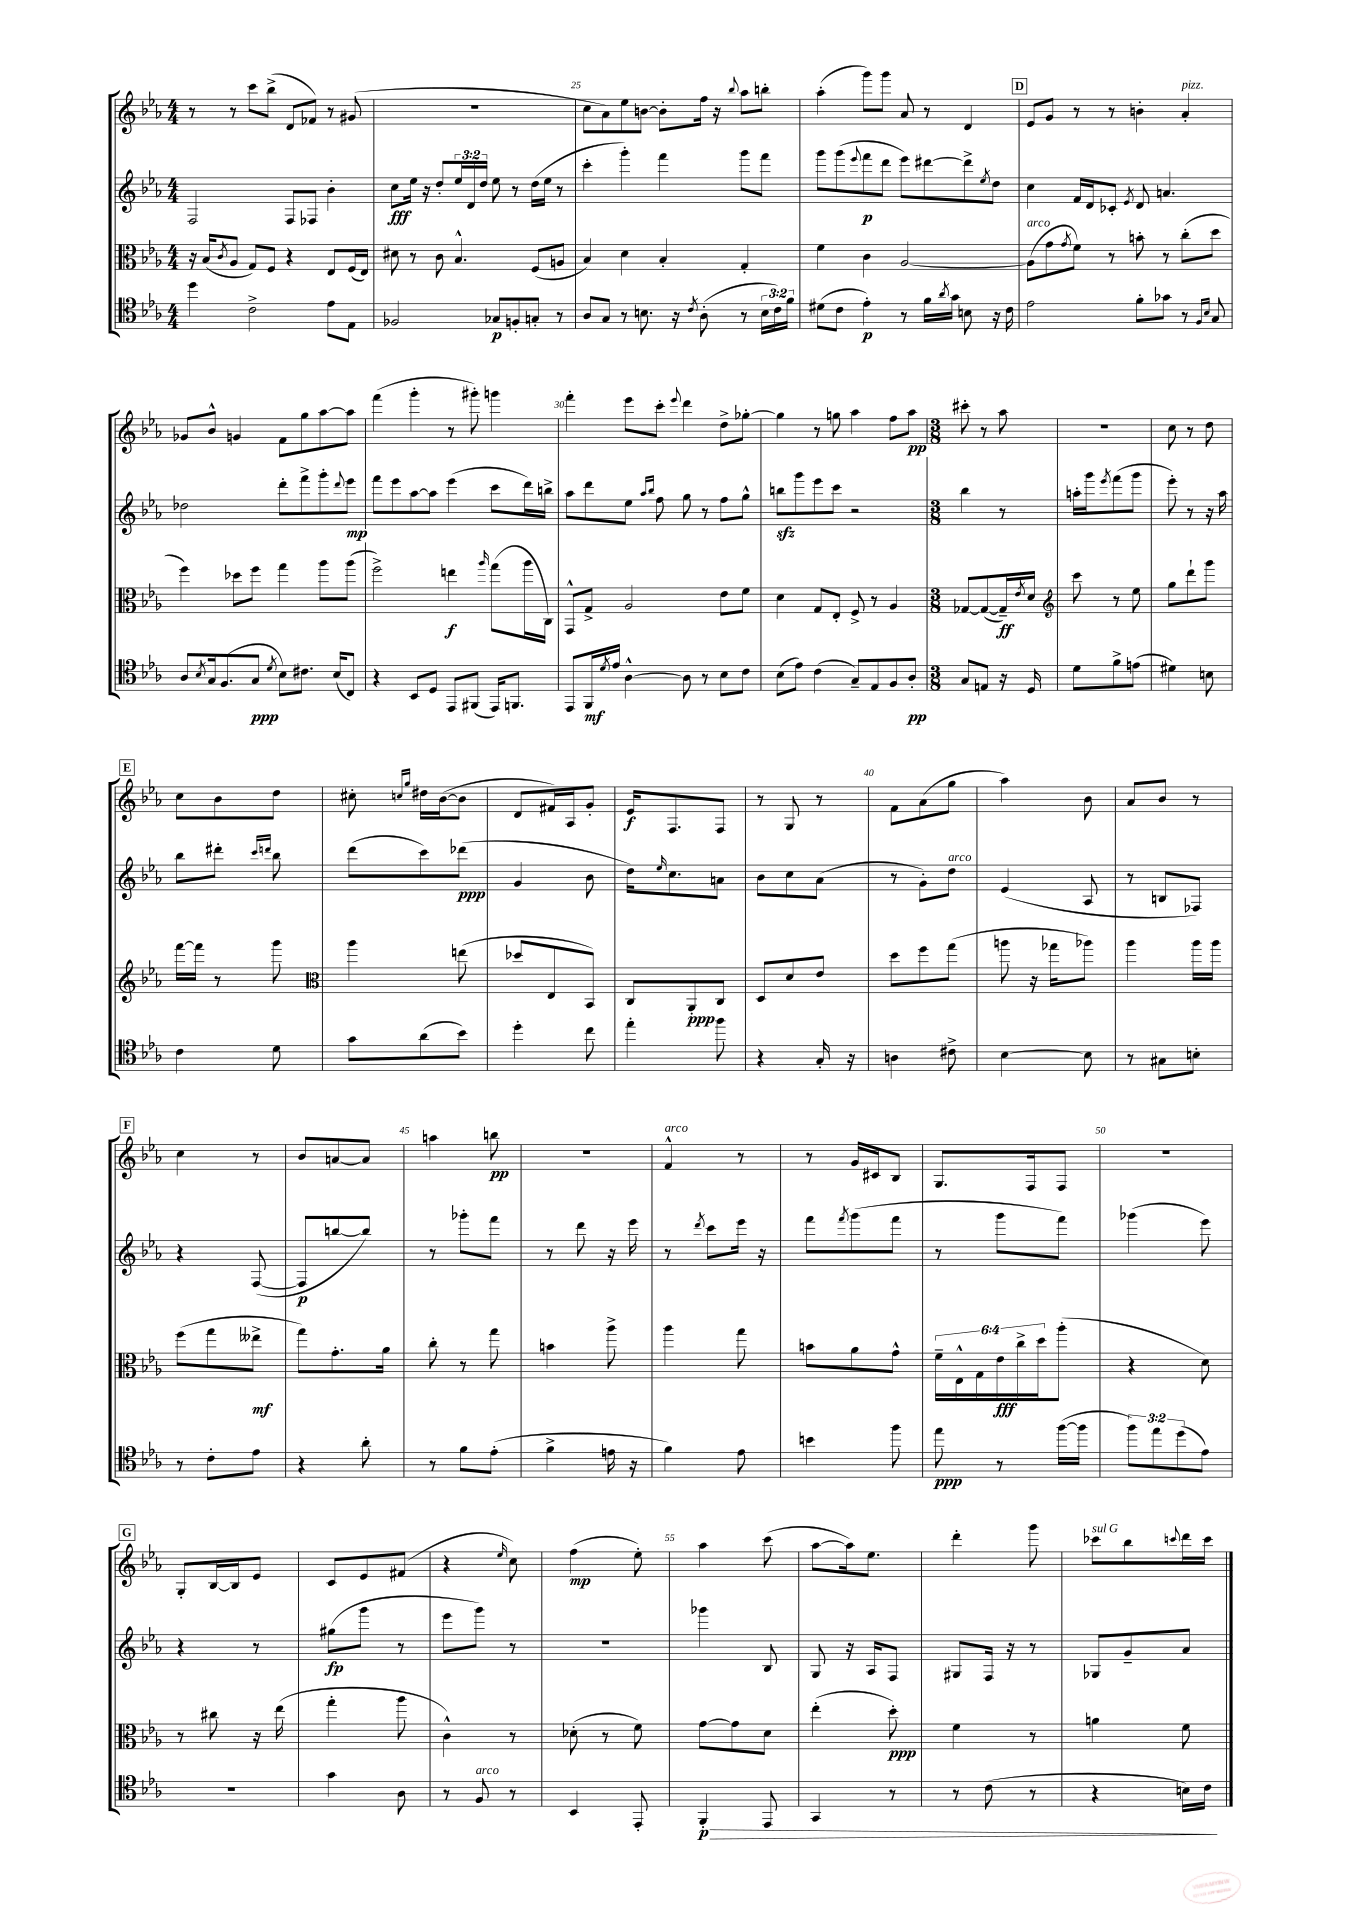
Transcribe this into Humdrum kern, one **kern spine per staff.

**kern	**dynam	**kern	**dynam	**kern	**dynam	**kern	**dynam
*part4	*part4	*part3	*part3	*part2	*part2	*part1	*part1
*staff4	*staff4	*staff3	*staff3	*staff2	*staff2	*staff1	*staff1
*clefC4	*	*clefC3	*	*clefG2	*	*clefG2	*
*k[b-e-a-]	*	*k[b-e-a-]	*	*k[b-e-a-]	*	*k[b-e-a-]	*
*M4/4	*	*M4/4	*	*M4/4	*	*M4/4	*
=23	=23	=23	=23	=23	=23	=23	=23
4dd\	.	16r	.	2F/	.	8r	.
.	.	(16B-/KL	.	.	.	.	.
.	.	8qc/	.	.	.	.	.
.	.	8A-/J	.	.	.	8r	.
2c^\	.	8G/L)	.	.	.	8ccc\L	.
.	.	8F/J	.	.	.	(8bb-^\J	.
.	.	4r	.	8F/L	.	8d/L	.
.	.	.	.	8F-X/J	.	8f-X/J)	.
8e-\L	.	8E-/L	.	4b-'\	.	8r	.
8E-\J	.	(16F/L	.	.	.	(8g#X/	.
.	.	16E-/JJ)	.	.	.	.	.
=24	=24	=24	=24	=24	=24	=24	=24
2F-X/	.	8d#X\	.	8cc\L	fff	1r	.
.	.	8r	.	16ee-\Jk	.	.	.
.	.	.	.	16r	.	.	.
.	.	8c\	.	8dd'/L	.	.	.
.	.	4.B-^^/	.	24ee-/L	.	.	.
.	.	.	.	24d/	.	.	.
.	.	.	.	24dd/JJ	.	.	.
8G-X/L	p	.	.	8ee-\	.	.	.
8Fn'/	.	.	.	8r	.	.	.
8Gn'/J	.	(8F/L	.	(16dd\LL	.	.	.
.	.	.	.	16ee-\JJ	.	.	.
8r	.	8An/J	.	8r	.	.	.
=25	=25	=25	=25	=25	=25	=25	=25
8A-/L	.	4B-/)	.	4ccc'\	.	8cc\L	.
8G/J	.	.	.	.	.	8a-\)	.
8r	.	4d\	.	4ggg'\)	.	8ee-\	.
8.Bn\	.	.	.	.	.	[8bn\J	.
.	.	4B-'/	.	4fff\	.	8b'\L]	.
16r	.	.	.	.	.	.	.
8qc/	.	.	.	.	.	.	.
(8A-'\	.	.	.	.	.	16ff\Jk	.
.	.	.	.	.	.	16r	.
.	.	.	.	.	.	8qqbb-/	.
8r	.	4G'/	.	8ggg\L	.	8aa-\L	.
24B\LL	.	.	.	8fff\J	.	8bbn'\J	.
24c\)	.	.	.	.	.	.	.
24f\JJ	.	.	.	.	.	.	.
=26	=26	=26	=26	=26	=26	=26	=26
(8d#X\L	.	4f\	.	8ggg\L	.	(4aa-'\	.
8c\J	.	.	.	(8ggg\	.	.	.
.	.	.	.	8qqeee-/	.	.	.
4e-'\)	p	4c\	.	8fff\	p	8ggg\L)	.
.	.	.	.	8ddd\J	.	8ggg\J	.
8r	.	[2A-/	.	8eee-\L)	.	8a-/	.
16f\LL	.	.	.	[8ddd#X\	.	8r	.
8qa-/	.	.	.	.	.	.	.
16g\JJ	.	.	.	.	.	.	.
8Bn\	.	.	.	8ddd#^\]	.	4d/	.
.	.	.	.	8qee-/	.	.	.
16r	.	.	.	8dd\J	.	.	.
16c\	.	.	.	.	.	.	.
!!LO:REH:place=s1:t=D
=27	=27	=27	=27	=27	=27	=27	=27
!	!	!LO:TX:a:i:t=arco	!	!	!	!	!
2e-\	.	(8A-\L]	.	4cc\	.	8e-/L	.
.	.	8g\	.	.	.	8g/J	.
.	.	8qg/	.	.	.	.	.
.	.	8f\J)	.	16f/LL	.	8r	.
.	.	.	.	16d/J	.	.	.
.	.	8r	.	8c-X'/J	.	8r	.
.	.	.	.	8qe-/	.	.	.
8f'\L	.	8bn'\	.	8d/	.	4bn'\	.
8g-X\J	.	8r	.	4.an/	.	.	.
!	!	!	!	!	!	!LO:TX:a:i:t=pizz.	!
8r	.	(8cc'\L	.	.	.	4a-'/	.
16qqF/LL	.	.	.	.	.	.	.
16qqB-/JJ	.	.	.	.	.	.	.
8G/	.	8dd\J	.	.	.	.	.
!!LO:LB:g=z
=28	=28	=28	=28	=28	=28	=28	=28
8A-/L	.	4ff\)	.	2dd-X\	.	8g-X/L	.
8qB-/	.	.	.	.	.	.	.
16G/k	.	.	.	.	.	8b-^^/J	.
(8.F/	.	.	.	.	.	.	.
.	.	8dd-X\L	.	.	.	4gn/	.
8G/J	ppp	8ff\J	.	.	.	.	.
8qd/	.	.	.	.	.	.	.
8B-\L)	.	4gg\	.	8ddd'\L	.	8f\L	.
8.c#X\J	.	.	.	8fff^\	.	8gg\	.
.	.	8aa-\L	.	8ggg'\	.	[8aa-\	.
(16B-/KL	.	.	.	.	.	.	.
.	.	.	.	8qqddd/	.	.	.
8C/J)	.	(8aa-\J	.	8eee-\J	mp	8aa-\J]	.
=29	=29	=29	=29	=29	=29	=29	=29
4r	.	2ff^\)	.	8fff\L	.	(4fff\	.
.	.	.	.	8eee-\	.	.	.
8BB-/L	.	.	.	[8aa-\	.	4ggg'\	.
8D/J	.	.	.	8aa-\J]	.	.	.
8EE-/L	.	4een\	f	(4eee-\	.	8r	.
(8FF#X/J	.	.	.	.	.	8ggg#X'\)	.
.	.	16qqaa-/	.	.	.	.	.
16EE-/KL)	.	(8gg\L	.	8ccc\L	.	4gggn\	.
8.FFn/J	.	.	.	.	.	.	.
.	.	16aa-\L	.	16ddd\L)	.	.	.
.	.	16C\JJ)	.	16bbn^\JJ	.	.	.
=30	=30	=30	=30	=30	=30	=30	=30
8EE-/L	.	8GG^^/L	.	8aa-\L	.	4fff'\	.
16FF/L	mf	8G^/J	.	8ddd\	.	.	.
8qd/	.	.	.	.	.	.	.
16e-/JJ	.	.	.	.	.	.	.
[4A-^^\	.	2A-/	.	8ee-\J	.	8eee-\L	.
.	.	.	.	16qqaa-/LL	.	.	.
.	.	.	.	16qqbb-/JJ	.	.	.
.	.	.	.	8ff\	.	8ccc'\J	.
.	.	.	.	.	.	8qqeee-/	.
8A-\]	.	.	.	8gg\	.	4ddd\	.
8r	.	.	.	8r	.	.	.
8B-\L	.	8e-\L	.	8ff\L	.	8dd^\L	.
8c\J	.	8f\J	.	8gg^^\J	.	[8gg-X'\J	.
=31	=31	=31	=31	=31	=31	=31	=31
(8B-\L	.	4d\	.	8bbnzz\L	.	4gg-\]	.
8e-\J)	.	.	.	8ggg\	.	.	.
(4c\	.	8G/L	.	8eee-\	.	8r	.
.	.	8E-'/J	.	8ccc\J	.	8ggn\	.
8G~/L)	.	8F^/	.	2r	.	4aa-\	.
8E-/	.	8r	.	.	.	.	.
8F/	.	4A-/	.	.	.	8ff\L	.
8A-'/J	pp	.	.	.	.	8aa-\J	pp
=32	=32	=32	=32	=32	=32	=32	=32
*M3/8	*	*M3/8	*	*M3/8	*	*M3/8	*
8G/L	.	[8G-X/L	.	4bb-\	.	8ccc#X'\	.
8En/J	.	(8G-/_	.	.	.	8r	.
16r	.	16G-~/L])	ff	8r	.	8aa-\	.
.	.	8qe-/	.	.	.	.	.
16D/	.	16d/JJ	.	.	.	.	.
=33	=33	=33	=33	=33	=33	=33	=33
*	*	*clefG2	*	*	*	*	*
8d\L	.	8ccc\	.	16aan'\LL	.	4.r	.
.	.	.	.	16ggg\J	.	.	.
.	.	.	.	8qeee-/	.	.	.
8f^\	.	8r	.	(8fff\	.	.	.
(8en\J	.	8ee-\	.	8ggg\J	.	.	.
=34	=34	=34	=34	=34	=34	=34	=34
4d#X\)	.	8gg\L	.	8eee-'\)	.	8cc\	.
.	.	8ddd`\	.	8r	.	8r	.
8Bn\	.	8ggg\J	.	16r	.	8dd\	.
.	.	.	.	16aa-\	.	.	.
!!LO:LB:g=z
!!LO:REH:place=s1:t=E
=35	=35	=35	=35	=35	=35	=35	=35
4c\	.	[16fff\LL	.	8bb-\L	.	8cc\L	.
.	.	16fff\JJ]	.	.	.	.	.
.	.	8r	.	8ddd#X'\J	.	8b-\	.
.	.	.	.	16qqccc/LL	.	.	.
.	.	.	.	16qqdddn/JJ	.	.	.
8d\	.	8ggg\	.	8bb-\	.	8dd\J	.
=36	=36	=36	=36	=36	=36	=36	=36
*	*	*clefC3	*	*	*	*	*
8g\L	.	4aa-\	.	(8ddd\L	.	8cc#X'\	.
.	.	.	.	.	.	16qqccn/LL	.
.	.	.	.	.	.	16qqgg/JJ	.
(8a-\	.	.	.	8ccc\)	.	16dd#X\LL	.
.	.	.	.	.	.	([16b-\J	.
8b-\J)	.	(8een\	.	(8ddd-X\J	ppp	8b-\J]	.
=37	=37	=37	=37	=37	=37	=37	=37
4dd'\	.	8dd-X/L	.	4g/	.	8d/L	.
.	.	8E-/	.	.	.	16f#X/L)	.
.	.	.	.	.	.	16A-/J	.
8cc\	.	8BB-/J)	.	8b-\	.	8g'/J	.
=38	=38	=38	=38	=38	=38	=38	=38
4ee-'\	.	8C/L	.	16dd\KL)	.	16e-/KL	f
.	.	.	.	16qqee-/	.	.	.
.	.	.	.	8.cc\	.	8.F/	.
.	.	8AA-'/	ppp	.	.	.	.
8ff\	.	8C/J	.	8an\J	.	8F/J	.
=39	=39	=39	=39	=39	=39	=39	=39
4r	.	8D/L	.	8b-\L	.	8r	.
.	.	8d/	.	8cc\	.	8G/	.
16G'/	.	8e-/J	.	(8a-\J	.	8r	.
16r	.	.	.	.	.	.	.
=40	=40	=40	=40	=40	=40	=40	=40
4An\	.	8dd\L	.	8r	.	8f\L	.
.	.	8ff\	.	8g'\L)	.	(8a-\	.
!	!	!	!	!LO:TX:a:i:t=arco	!	!	!
8c#X^\	.	(8gg\J	.	8dd\J	.	8gg\J	.
=41	=41	=41	=41	=41	=41	=41	=41
[4B-\	.	8aan\	.	(4e-/	.	4aa-\)	.
.	.	16r	.	.	.	.	.
.	.	16gg-X\KL	.	.	.	.	.
8B-\]	.	8aa-X\J)	.	8A-/	.	8b-\	.
=42	=42	=42	=42	=42	=42	=42	=42
8r	.	4aa-\	.	8r	.	8a-/L	.
8G#X\L	.	.	.	8Bn/L	.	8b-/J	.
8Bn'\J	.	16aa-\LL	.	8F-X/J)	.	8r	.
.	.	16aa-\JJ	.	.	.	.	.
!!LO:LB:g=z
!!LO:REH:place=s1:t=F
=43	=43	=43	=43	=43	=43	=43	=43
8r	.	(8ff\L	.	4r	.	4cc\	.
8c'\L	.	8gg\	.	.	.	.	.
8e-\J	.	8ee--X^\J	mf	([8F/	.	8r	.
=44	=44	=44	=44	=44	=44	=44	=44
4r	.	8gg\L)	.	8F/L]	p	8b-/L	.
.	.	8.g'\	.	[8bbn/	.	[8an/	.
8a-'\	.	.	.	8bb/J])	.	8a/J]	.
.	.	16a-\Jk	.	.	.	.	.
=45	=45	=45	=45	=45	=45	=45	=45
8r	.	8cc'\	.	8r	.	4aan\	.
8f\L	.	8r	.	8ggg-X'\L	.	.	.
(8e-'\J	.	8gg\	.	8fff\J	.	8bbn\	pp
=46	=46	=46	=46	=46	=46	=46	=46
4f^\	.	4bn\	.	8r	.	4.r	.
.	.	.	.	8ddd\	.	.	.
16en\	.	8aa-^\	.	16r	.	.	.
16r	.	.	.	16eee-\	.	.	.
=47	=47	=47	=47	=47	=47	=47	=47
!	!	!	!	!	!	!LO:TX:a:i:t=arco	!
4f\)	.	4aa-\	.	8r	.	4f^^/	.
.	.	.	.	8qddd/	.	.	.
.	.	.	.	8ccc\L	.	.	.
8e-\	.	8gg\	.	16eee-\Jk	.	8r	.
.	.	.	.	16r	.	.	.
=48	=48	=48	=48	=48	=48	=48	=48
4bn\	.	8bn\L	.	8fff\L	.	8r	.
.	.	.	.	8qfff/	.	.	.
.	.	8a-\	.	(8ggg\	.	16g/LL	.
.	.	.	.	.	.	16c#X/J	.
8ff\	.	8g^^\J	.	8fff\J	.	8B-/J	.
=49	=49	=49	=49	=49	=49	=49	=49
8ee-\	ppp	24f~\LL	.	8r	.	8.G/L	.
.	.	24E-^^\	.	.	.	.	.
.	.	24G\	.	.	.	.	.
8r	.	24e-\	fff	8ggg\L	.	.	.
.	.	24cc^\	.	.	.	.	.
.	.	.	.	.	.	16F/k	.
.	.	24dd\J	.	.	.	.	.
([16ff\LL	.	(8aa-'\J	.	8fff\J)	.	8F/J	.
16ff\JJ]	.	.	.	.	.	.	.
=50	=50	=50	=50	=50	=50	=50	=50
12ff\L)	.	4r	.	(4ggg-X\	.	4.r	.
12ee-\	.	.	.	.	.	.	.
(12dd\	.	.	.	.	.	.	.
8e-\J)	.	8d\)	.	8eee-\)	.	.	.
!!LO:LB:g=z
!!LO:REH:place=s1:t=G
=51	=51	=51	=51	=51	=51	=51	=51
4.r	.	8r	.	4r	.	8G'/L	.
.	.	8cc#X\	.	.	.	[16B-/L	.
.	.	.	.	.	.	16B-/J]	.
.	.	16r	.	8r	.	8e-/J	.
.	.	(16ee-\	.	.	.	.	.
=52	=52	=52	=52	=52	=52	=52	=52
4g\	.	4gg'\	.	(8gg#X\L	fp	8c/L	.
.	.	.	.	8ggg\J	.	8e-/	.
8A-\	.	8aa-\	.	8r	.	(8f#X/J	.
=53	=53	=53	=53	=53	=53	=53	=53
8r	.	4c^^\)	.	8eee-\L	.	4r	.
!LO:TX:a:i:t=arco	!	!	!	!	!	!	!
8F/	.	.	.	8ggg\J)	.	.	.
.	.	.	.	.	.	16qqee-/	.
8r	.	8r	.	8r	.	8cc\)	.
=54	=54	=54	=54	=54	=54	=54	=54
4BB-/	.	(8d-X'\	.	4.r	.	(4ff\	mp
.	.	8r	.	.	.	.	.
8EE-'/	.	8f\)	.	.	.	8ee-'\)	.
=55	=55	=55	=55	=55	=55	=55	=55
!	!LO:HP:b	!	!	!	!	!	!
4FF'/	> p	[8g\L	.	4ggg-X\	.	4aa-\	.
.	.	8g\]	.	.	.	.	.
8EE-/	.	8d\J	.	8B-/	.	(8ccc\	.
=56	=56	=56	=56	=56	=56	=56	=56
4GG/	.	(4ee-'\	.	8G/	.	[8aa-\L	.
.	.	.	.	16r	.	16aa-\k])	.
.	.	.	.	16A-/KL	.	8.ee-\J	.
8r	.	8dd'\)	ppp	8F/J	.	.	.
=57	=57	=57	=57	=57	=57	=57	=57
8r	.	4f\	.	8G#X/L	.	4ddd'\	.
(8c\	.	.	.	16F/Jk	.	.	.
.	.	.	.	16r	.	.	.
8r	.	8r	.	8r	.	8ggg\	.
=58	=58	=58	=58	=58	=58	=58	=58
!	!	!	!	!	!	!LO:TX:a:i:t=sul G	!
4r	.	4an\	.	8G-X/L	.	8ccc-X\L	.
.	.	.	.	8g~/	.	8bb-\	.
.	.	.	.	.	.	8qqcccn/	.
16Bn\LL)	.	8f\	.	8a-/J	.	16ddd\L	.
16c\JJ	.	.	.	.	.	16ccc\JJ	.
.	]	.	.	.	.	.	.
==	==	==	==	==	==	==	==
*-	*-	*-	*-	*-	*-	*-	*-
